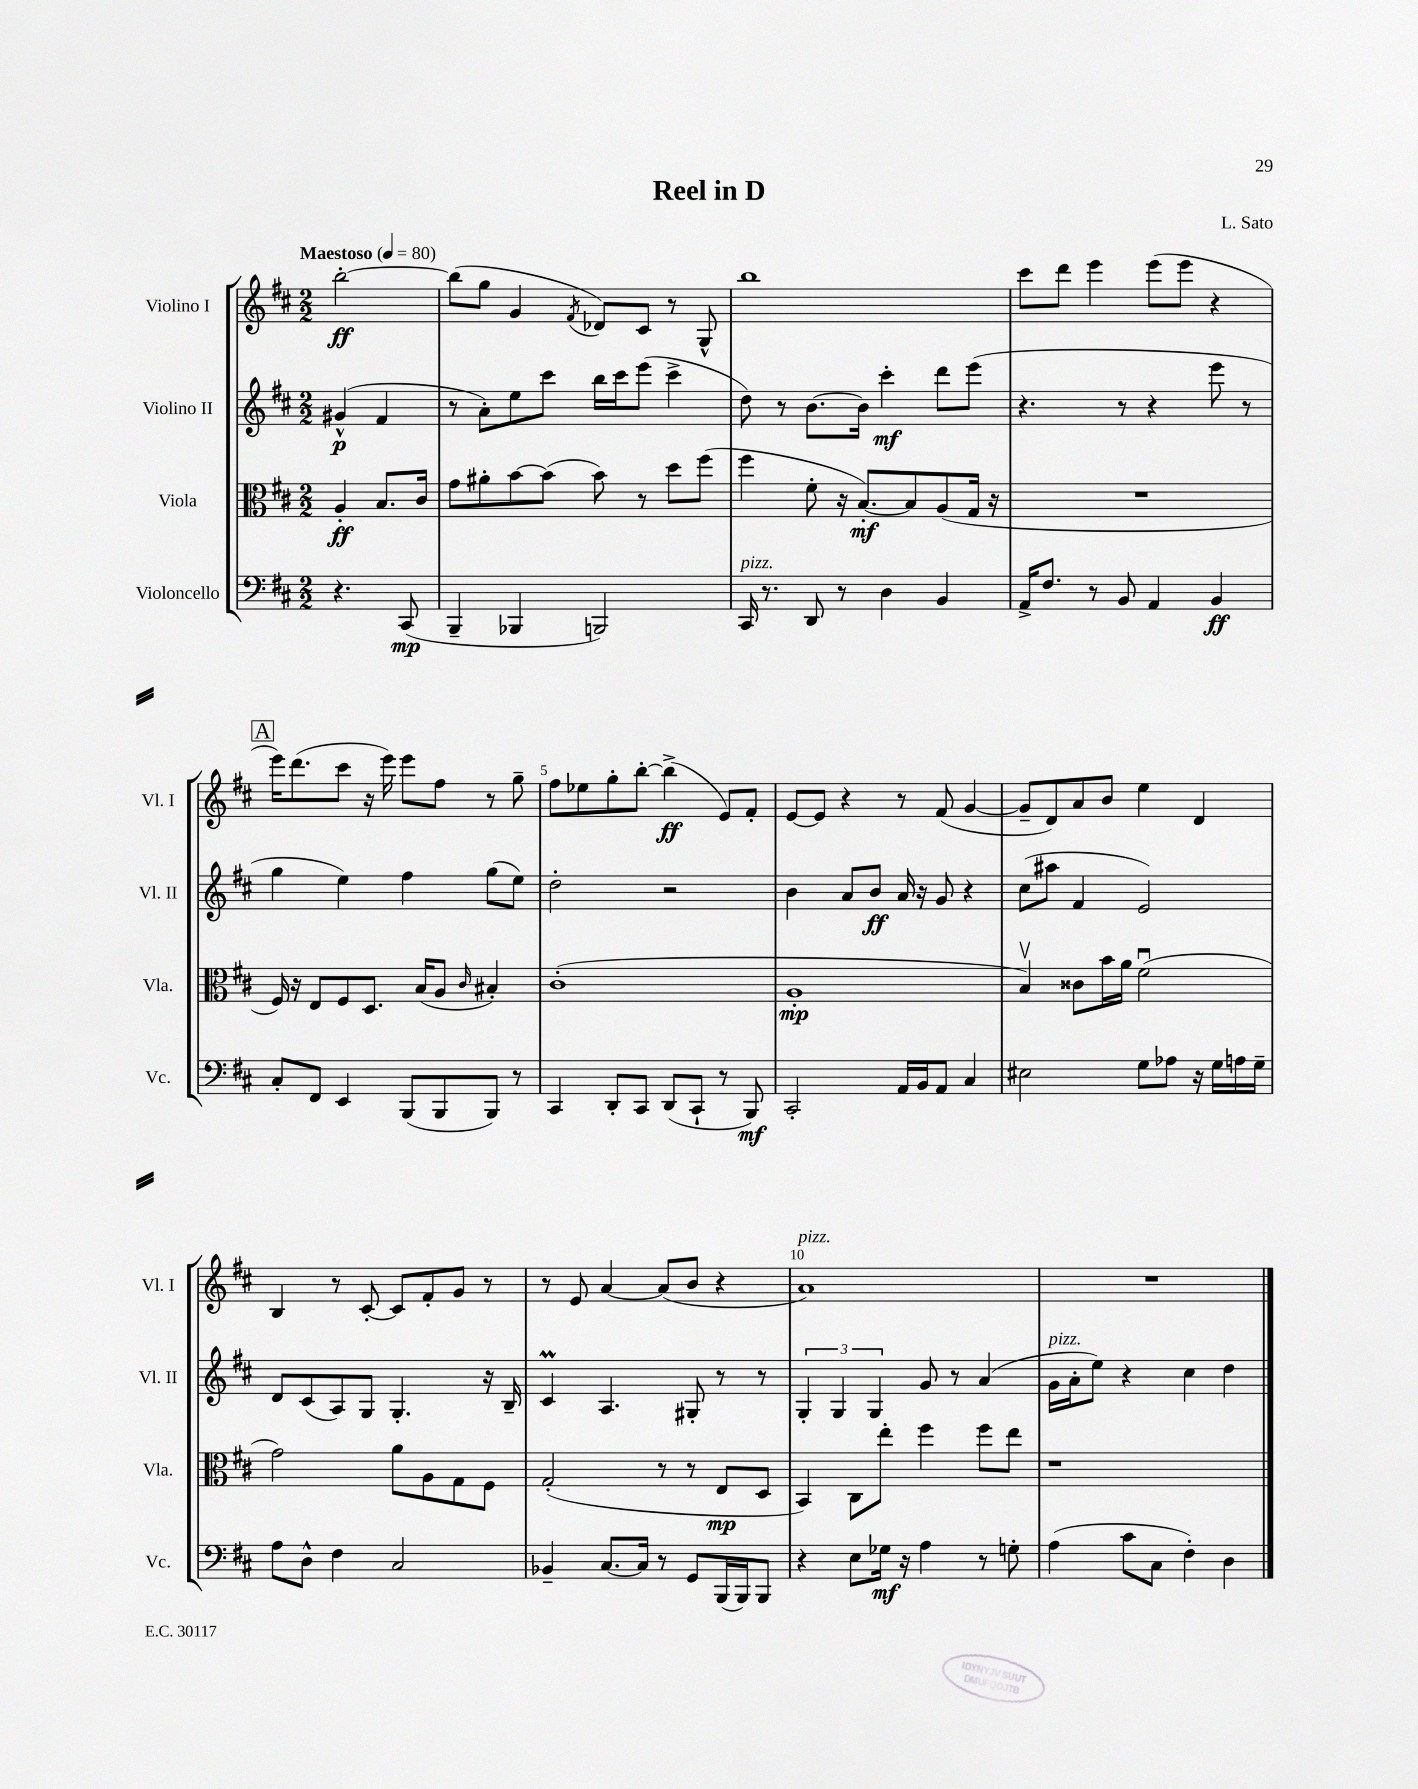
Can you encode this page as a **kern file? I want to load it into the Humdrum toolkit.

**kern	**dynam	**kern	**dynam	**kern	**dynam	**kern	**dynam
*part4	*part4	*part3	*part3	*part2	*part2	*part1	*part1
*staff4	*staff4	*staff3	*staff3	*staff2	*staff2	*staff1	*staff1
*I"Violoncello	*	*I"Viola	*	*I"Violino II	*	*I"Violino I	*
*I'Vc.	*	*I'Vla.	*	*I'Vl. II	*	*I'Vl. I	*
*clefF4	*	*clefC3	*	*clefG2	*	*clefG2	*
*k[f#c#]	*	*k[f#c#]	*	*k[f#c#]	*	*k[f#c#]	*
*M2/2	*	*M2/2	*	*M2/2	*	*M2/2	*
*MM80	*	*MM80	*	*MM80	*	*MM80	*
=	=	=	=	=	=	=	=
!	!	!	!	!	!	!LO:TX:a:B:t=Maestoso	!
4.r	.	4A'/	ff	(4g#X^^/	p	[2bb'\	ff
.	.	8.B/L	.	4f#/	.	.	.
(8CC#/	mp	.	.	.	.	.	.
.	.	16c#/Jk	.	.	.	.	.
=1	=1	=1	=1	=1	=1	=1	=1
4BBB~/	.	8g\L	.	8r	.	(8bb\L]	.
.	.	8a#X'\	.	8a'\L)	.	8gg\J	.
4BBB-X/	.	[8b\	.	8ee\	.	4g/	.
.	.	(8b\J]	.	8ccc#\J	.	.	.
.	.	.	.	.	.	8qf#/	.
2BBBn/)	.	8b\)	.	16bb\LL	.	8d-X/L)	.
.	.	.	.	16ccc#\J	.	.	.
.	.	8r	.	(8eee\J	.	8c#/J	.
.	.	8dd\L	.	4ccc#^\	.	8r	.
.	.	(8ff#\J	.	.	.	8G^^/	.
=2	=2	=2	=2	=2	=2	=2	=2
!LO:TX:a:i:t=pizz.	!	!	!	!	!	!	!
16CC#/	.	4ff#\	.	8dd\)	.	1bb	.
8.r	.	.	.	.	.	.	.
.	.	.	.	8r	.	.	.
8DD/	.	8f#'\	.	[8.b\L	.	.	.
8r	.	16r	.	.	.	.	.
.	.	[8.B'/L)	mf	16b\Jk]	.	.	.
4D\	.	.	.	4ccc#'\	mf	.	.
.	.	8B/]	.	.	.	.	.
4BB/	.	(8A/	.	8ddd\L	.	.	.
.	.	16G/Jk	.	(8eee\J	.	.	.
.	.	16r	.	.	.	.	.
=3	=3	=3	=3	=3	=3	=3	=3
16AA^/KL	.	1r	.	4.r	.	8ccc#\L	.
8.F#/J	.	.	.	.	.	.	.
.	.	.	.	.	.	8ddd\J	.
8r	.	.	.	.	.	4eee\	.
8BB/	.	.	.	8r	.	.	.
4AA/	.	.	.	4r	.	(8eee\L	.
.	.	.	.	.	.	8eee\J	.
4BB/	ff	.	.	8eee\	.	4r	.
.	.	.	.	8r	.	.	.
!!LO:LB:g=z
!!LO:REH:place=s1:t=A
=4	=4	=4	=4	=4	=4	=4	=4
8C#'/L	.	16F#/)	.	4gg\	.	16eee\KL)	.
.	.	16r	.	.	.	(8.ddd\	.
8FF#/J	.	8E/L	.	.	.	.	.
4EE/	.	8F#/	.	4ee\)	.	8ccc#\J	.
.	.	8.D/J	.	.	.	16r	.
.	.	.	.	.	.	16eee\)	.
(8BBB/L	.	.	.	4ff#\	.	8eee\L	.
.	.	(16B/KL	.	.	.	.	.
8BBB/	.	8A/J	.	.	.	8ff#\J	.
.	.	16qqc#/	.	.	.	.	.
8BBB/J)	.	4B#X'/)	.	(8gg\L	.	8r	.
8r	.	.	.	8ee\J)	.	8gg~\	.
=5	=5	=5	=5	=5	=5	=5	=5
4CC#/	.	(1c#'	.	2dd'\	.	8ff#\L	.
.	.	.	.	.	.	8ee-X\	.
8DD'/L	.	.	.	.	.	8gg'\	.
8CC#/J	.	.	.	.	.	[8bb'\J	.
(8DD/L	.	.	.	2r	.	(4bb^\]	ff
8CC#`/J	.	.	.	.	.	.	.
8r	.	.	.	.	.	8e/L)	.
8BBB/)	mf	.	.	.	.	8f#'/J	.
=6	=6	=6	=6	=6	=6	=6	=6
2CC#'/	.	1A'	mp	4b\	.	[8e/L	.
.	.	.	.	.	.	8e/J]	.
.	.	.	.	8a/L	.	4r	.
.	.	.	.	8b/J	ff	.	.
16AA/LL	.	.	.	16a/	.	8r	.
16BB/J	.	.	.	16r	.	.	.
8AA/J	.	.	.	8g/	.	(8f#/	.
4C#/	.	.	.	4r	.	[4g/	.
=7	=7	=7	=7	=7	=7	=7	=7
2E#X\	.	4Bv/)	.	(8cc#\L	.	8g~/L]	.
.	.	.	.	8aa#X\J	.	8d/)	.
.	.	8c##X\L	.	4f#/	.	8a/	.
.	.	16b\L	.	.	.	8b/J	.
.	.	16a\JJ	.	.	.	.	.
8G\L	.	(2f#u\	.	2e/)	.	4ee\	.
8A-X\J	.	.	.	.	.	.	.
16r	.	.	.	.	.	4d/	.
16G\LL	.	.	.	.	.	.	.
16An\	.	.	.	.	.	.	.
16G~\JJ	.	.	.	.	.	.	.
!!LO:LB:g=z
=8	=8	=8	=8	=8	=8	=8	=8
8A\L	.	2g\)	.	8d/L	.	4B/	.
8D^^\J	.	.	.	(8c#/	.	.	.
4F#\	.	.	.	8A/)	.	8r	.
.	.	.	.	8G/J	.	[8c#'/	.
2C#/	.	8a\L	.	4.G'/	.	8c#/L]	.
.	.	8A\	.	.	.	8f#'/	.
.	.	8G\	.	.	.	8g/J	.
.	.	8F#\J	.	16r	.	8r	.
.	.	.	.	16B~/	.	.	.
=9	=9	=9	=9	=9	=9	=9	=9
4BB-X~/	.	(2G'/	.	4c#m/	.	8r	.
.	.	.	.	.	.	8e/	.
[8.C#/L	.	.	.	4.A/	.	[4a/	.
16C#/Jk]	.	.	.	.	.	.	.
8r	.	8r	.	.	.	(8a/L]	.
8GG/L	.	8r	.	8G#X'/	.	8b/J	.
(16BBB/L	.	8E/L	mp	8r	.	4r	.
16BBB/J)	.	.	.	.	.	.	.
8BBB/J	.	8D/J	.	8r	.	.	.
=10	=10	=10	=10	=10	=10	=10	=10
!	!	!	!	!	!	!LO:TX:a:i:t=pizz.	!
4r	.	4BB/)	.	6G'/	.	1a)	.
.	.	.	.	6G/	.	.	.
8E\L	.	8C#\L	.	.	.	.	.
.	.	.	.	6G/	.	.	.
16G-X\Jk	mf	8ee'\J	.	.	.	.	.
16r	.	.	.	.	.	.	.
4A\	.	4ff#\	.	8g/	.	.	.
.	.	.	.	8r	.	.	.
8r	.	8ff#\L	.	(4a/	.	.	.
8Gn'\	.	8ee\J	.	.	.	.	.
=11	=11	=11	=11	=11	=11	=11	=11
!	!	!	!	!LO:TX:a:i:t=pizz.	!	!	!
(4A\	.	1r	.	16g\LL	.	1r	.
.	.	.	.	16a'\J	.	.	.
.	.	.	.	8ee\J)	.	.	.
8c#\L	.	.	.	4r	.	.	.
8C#\J	.	.	.	.	.	.	.
4F#'\)	.	.	.	4cc#\	.	.	.
4D\	.	.	.	4dd\	.	.	.
==	==	==	==	==	==	==	==
*-	*-	*-	*-	*-	*-	*-	*-
